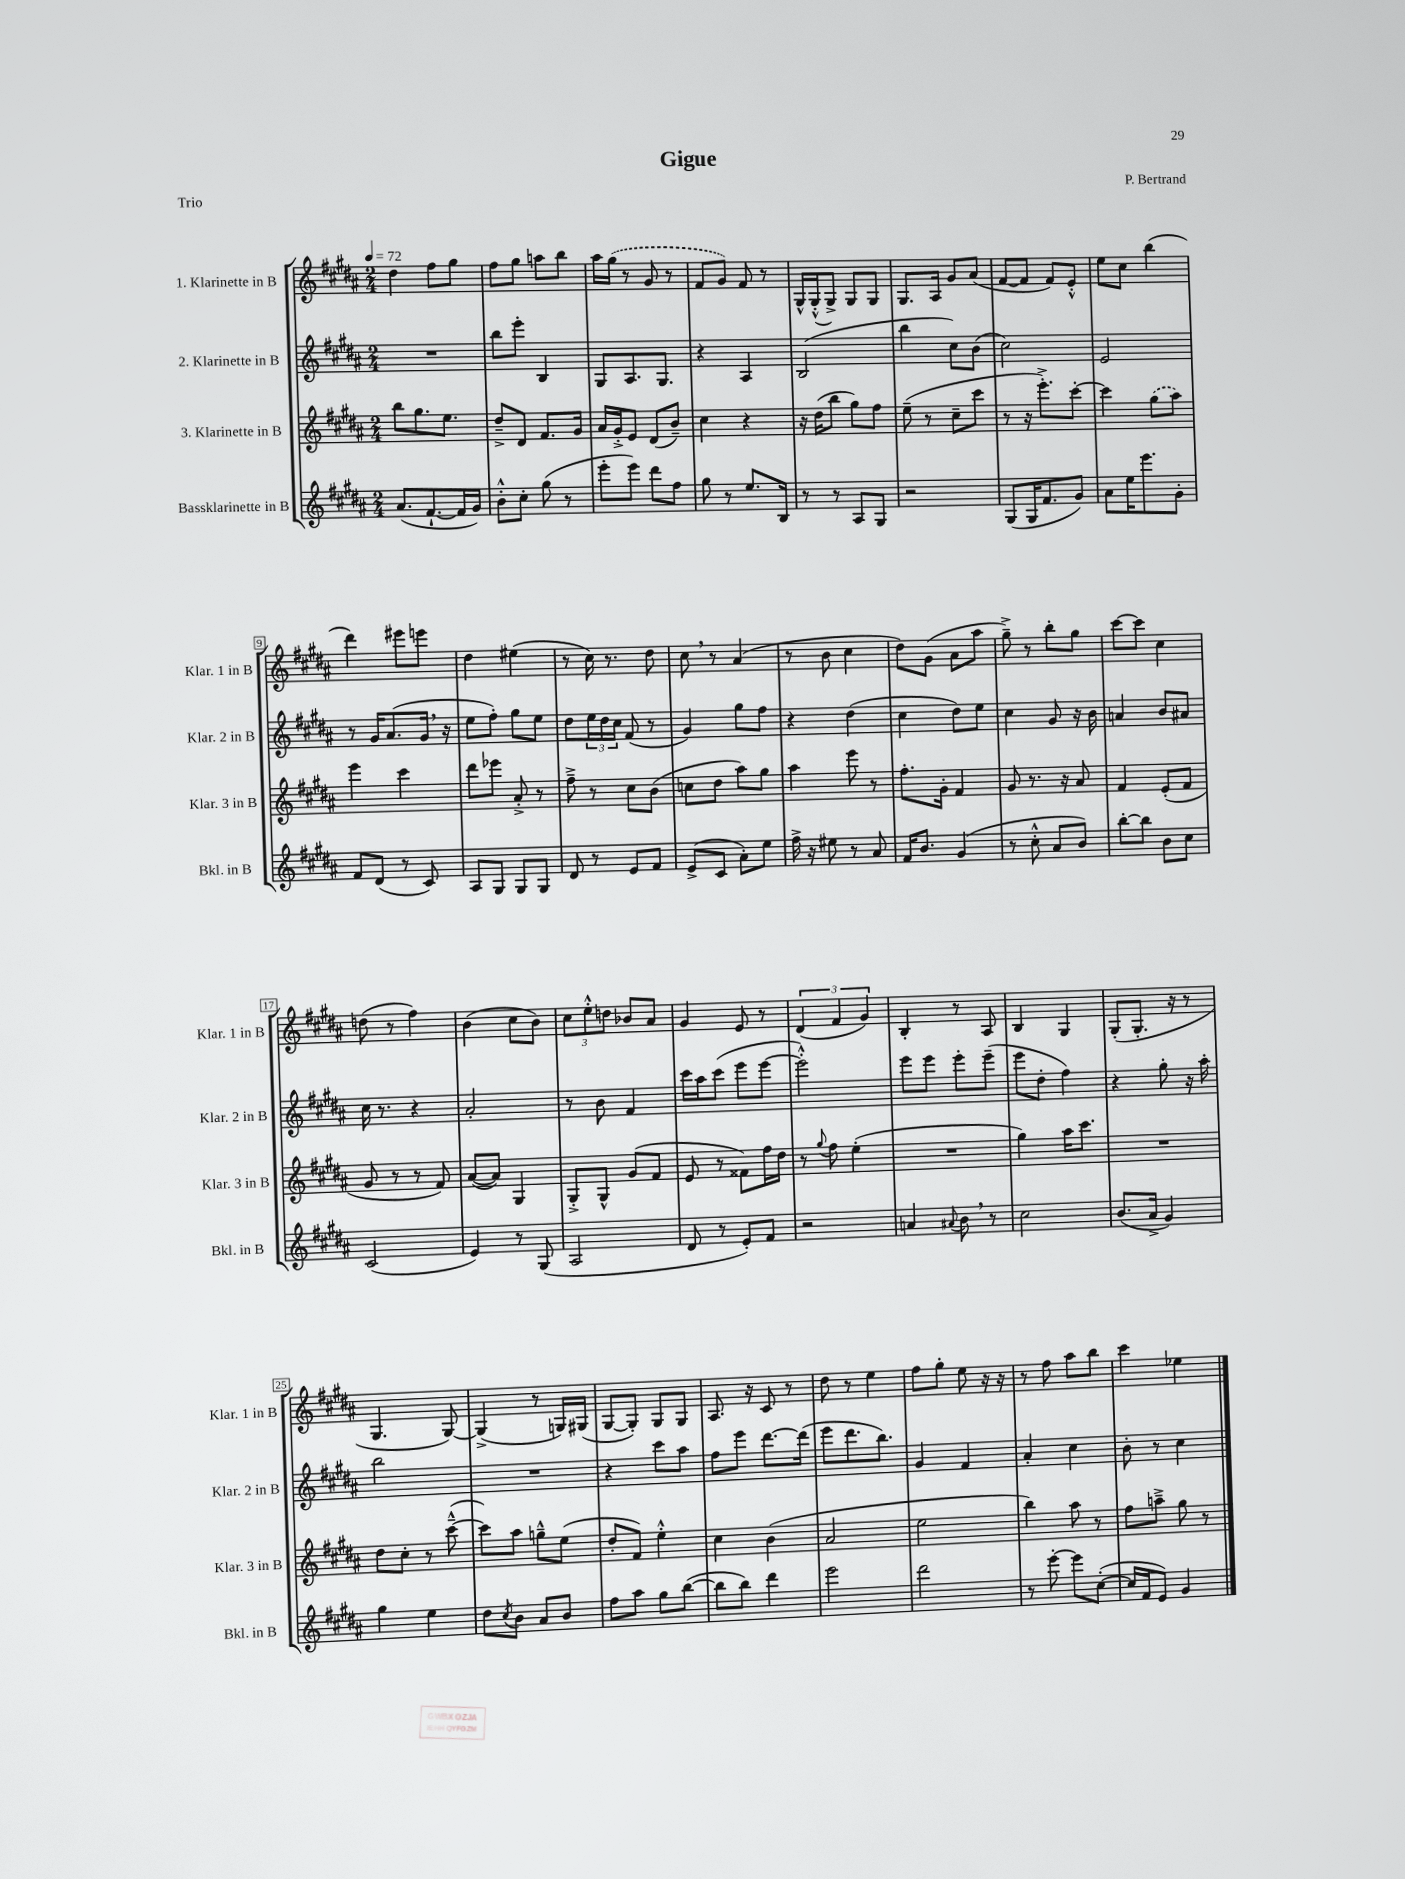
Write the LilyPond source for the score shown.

\header { title = "Gigue" composer = "P. Bertrand" piece = "Trio" }
<<
\new StaffGroup <<
\new Staff = "s0" \with { instrumentName = "1. Klarinette in B" shortInstrumentName = "Klar. 1 in B" } {
    \clef treble \key b \major \numericTimeSignature \time 2/4 \tempo 4 = 72
    dis''4 fis''8 gis''8 |
    fis''8 gis''8 a''8 b''8 |
    ais''16 \once \slurDashed gis''16( r8 gis'8 r8 |
    fis'8 gis'8) fis'8 r8 |
    gis16-^ gis16-.-^( gis8->) gis8 gis8 |
    gis8. ais16 gis'8 ais'8( |
    fis'8~ fis'8 fis'8) e'8-.-^ |
    e''8 cis''8 b''4( |
    dis'''4) eis'''8 e'''8 |
    dis''4 eis''4( |
    r8 cis''16) r8. dis''8 |
    cis''8 \breathe r8 ais'4( |
    r8 b'8 cis''4 |
    dis''8) gis'8( ais'8 ais''8 |
    gis''8--->) r8 b''8-. gis''8 |
    cis'''8~ cis'''8 cis''4 |
    d''8( r8 fis''4) |
    b'4( cis''8 b'8) |
    \tuplet 3/2 { cis''8 e''8-.-^ d''8 } bes'8 ais'8 |
    gis'4 e'8 r8 |
    \tuplet 3/2 { dis'4( fis'4 gis'4) } |
    b4-. r8 ais8 |
    b4 gis4 |
    gis8-.( gis8.-. r16 r8 |
    gis4. gis8~) |
    gis4->( r8 g16) gis16( |
    gis8~ gis8-.) gis8 gis8 |
    ais8. r16 cis'8 r8 |
    dis''8 r8 e''4 |
    fis''8 gis''8-. e''8 r16 r16 |
    r8 fis''8 ais''8 b''8 |
    cis'''4 ees''4 \bar "|." |
}
\new Staff = "s1" \with { instrumentName = "2. Klarinette in B" shortInstrumentName = "Klar. 2 in B" } {
    \clef treble \key b \major \numericTimeSignature \time 2/4
    R2 |
    b''8 e'''8-. b4 |
    gis8 ais8. gis8. |
    r4 ais4 |
    b2( |
    b''4 cis''8) b'8( |
    cis''2) |
    e'2 |
    r8 gis'16 ais'8.( gis'16 \breathe r16 |
    e''8 fis''8-.) gis''8 e''8 |
    dis''8 \tuplet 3/2 { e''16 dis''16 cis''16 } fis'8( r8 |
    gis'4) gis''8 fis''8 |
    r4 dis''4( |
    cis''4 dis''8) e''8 |
    cis''4 gis'8 r16 b'16 |
    a'4 b'8 ais'8 |
    cis''16 r8. r4 |
    ais'2-. |
    r8 b'8 fis'4 |
    cis'''16 ais''16 cis'''8( e'''8 e'''8~ |
    e'''2-.-^) |
    e'''8 e'''8 e'''8-. e'''8--( |
    e'''8 dis''8-. fis''4) |
    r4 gis''8-. r16 ais''16-. |
    b''2 |
    R2 |
    r4 cis'''8 ais''8 |
    fis''8 e'''8 dis'''8.~ dis'''16( |
    e'''8 dis'''8. b''8.) |
    gis'4 fis'4 |
    ais'4-. cis''4 |
    b'8-. r8 cis''4 \bar "|." |
}
\new Staff = "s2" \with { instrumentName = "3. Klarinette in B" shortInstrumentName = "Klar. 3 in B" } {
    \clef treble \key b \major \numericTimeSignature \time 2/4
    b''8 gis''8. e''8. |
    dis''8---> dis'8 fis'8. gis'16 |
    ais'16 gis'16-.-> e'8 dis'8( b'8--) |
    cis''4 r4 |
    r16 dis''16( b''8 gis''8) fis''8 |
    e''8--( r8 cis''8-- cis'''8 |
    r8 r16 e'''8.-.->) cis'''8~-. |
    cis'''4 \once \slurDashed gis''8( ais''8) |
    e'''4 cis'''4 |
    dis'''8 ees'''8 ais'8-.-> r8 |
    fis''8---> r8 cis''8 b'8( |
    c''8 dis''8 ais''8) gis''8 |
    ais''4 e'''8 r8 |
    fis''8.-. gis'16-. fis'4 |
    gis'8 r8. r16 ais'8 |
    fis'4 e'8-.( fis'8 |
    gis'8 r8 r8 fis'8) |
    ais'8~( ais'8) gis4 |
    gis8-.-> gis8-^ gis'8( fis'8 |
    e'8 r8 fisis'8) fis''16 dis''16 |
    r8 \appoggiatura { gis''8 } fis''8 e''4-.( |
    R2 |
    gis''4) ais''16 cis'''8. |
    R2 |
    dis''8 cis''8-. r8 cis'''8~---^( |
    cis'''8) ais''8 g''8---^ e''8( |
    dis''8-. fis'8) e''4-.-^ |
    cis''4 b'4( |
    ais'2 |
    e''2 |
    b''4) ais''8 r8 |
    fis''8 a''8---> gis''8 r8 \bar "|." |
}
\new Staff = "s3" \with { instrumentName = "Bassklarinette in B" shortInstrumentName = "Bkl. in B" } {
    \clef treble \key b \major \numericTimeSignature \time 2/4
    ais'8.( fis'8.~-! fis'16 gis'16) |
    b'8-.-^ cis''8-. gis''8( r8 |
    e'''8-. e'''8) dis'''8 fis''8 |
    gis''8 r8 e''8. b16 |
    r8 r8 ais8 gis8 |
    r2 |
    gis8( gis16 fis'8. gis'8) |
    ais'8 e''16 e'''8. gis'8-. |
    fis'8 dis'8( r8 cis'8) |
    ais8 gis8 gis8 gis8 |
    dis'8 r8 e'8 fis'8 |
    e'8->( cis'8 ais'8-.) e''8 |
    fis''16-> r16 eis''8 r8 ais'8 |
    fis'16 b'8. gis'4( |
    r8 cis''8-.-^ ais'8 b'8) |
    b''8~-. b''8 b'8 cis''8 |
    cis'2( |
    e'4) r8 gis8( |
    ais2 |
    dis'8 r8 e'8-.) fis'8 |
    r2 |
    a'4 \appoggiatura { ais'8 } b'8 \breathe r8 |
    cis''2 |
    b'8.( ais'16-> gis'4) |
    gis''4 e''4 |
    dis''8 \acciaccatura { cis''8 } b'8 ais'8 b'8 |
    fis''8 ais''8 gis''8 b''8~( |
    b''8 b''8) dis'''4 |
    e'''2 |
    dis'''2 |
    r8 e'''8~-. e'''8 cis''8~-.( |
    cis''16 fis'16 e'8) gis'4 \bar "|." |
}
>>
>>
\layout { \context { \Score \override BarNumber.stencil = #(make-stencil-boxer 0.1 0.3 ly:text-interface::print) } }
